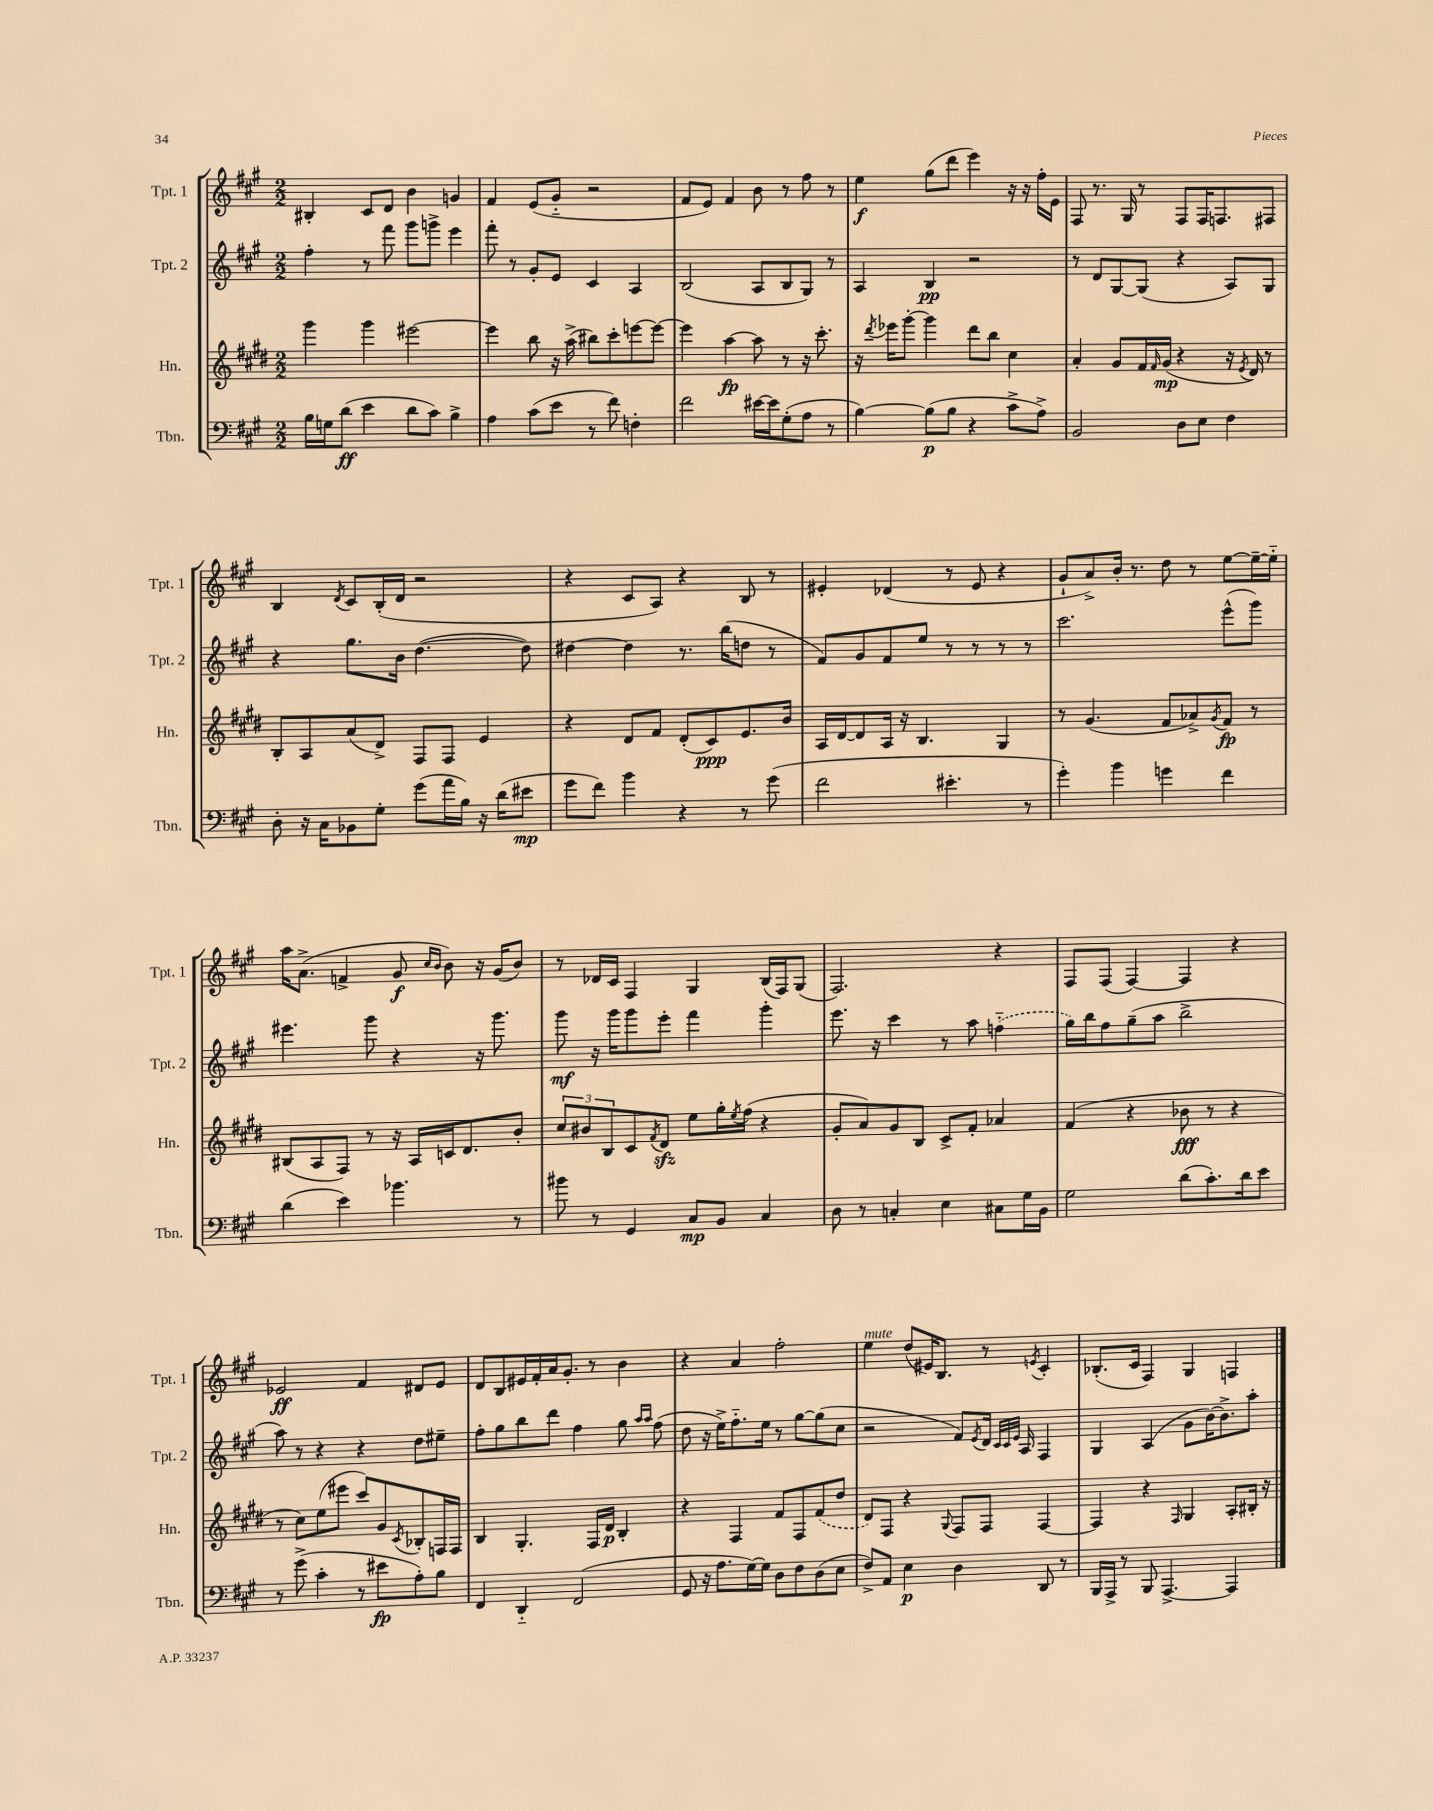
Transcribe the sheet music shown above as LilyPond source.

<<
\new StaffGroup <<
\new Staff = "s0" \with { instrumentName = "Tpt. 1" shortInstrumentName = "Tpt. 1" } {
    \clef treble \key a \major \numericTimeSignature \time 2/2
    bis4-. cis'8 d'8 b'4 g'4 |
    fis'4 e'8( gis'8-_ r2 |
    fis'8 e'8) fis'4 b'8 r8 fis''8 r8 |
    e''4\f gis''8( d'''8 e'''4) r16 r16 fis''16-. e'16 |
    fis8 r8. gis16 r8 fis8 fis16 f8. fis8 |
    b4 \acciaccatura { d'8 } cis'8 b16-.( d'16 r2 |
    r4 cis'8 a8) r4 b8 r8 |
    eis'4-. des'4( r8 eis'8 r4 |
    gis'8-! a'8->) b'16-. r8. d''8 r8 e''8~ e''16~-- e''16-_ |
    a''16 a'8.->( f'4-> gis'8\f \grace { cis''16 b'16 } b'8) r16 gis'16( b'8) |
    r8 des'16 cis'16 fis4 gis4 b16( fis16) gis8( |
    fis2.) r4 |
    fis8 fis8( fis4~) fis4 r4 |
    ees'2\ff fis'4 dis'8 ees'8 |
    d'8 b8 eis'16 fis'16-. a'16 gis'8.-. r8 b'4 |
    r4 a'4 fis''2-. |
    e''4^\markup { \italic "mute" } d''8( eis'16) b8. r8 \acciaccatura { e'8 } cis'4-. |
    bes8.-.( cis'16 fis4) gis4 f4 \bar "|." |
}
\new Staff = "s1" \with { instrumentName = "Tpt. 2" shortInstrumentName = "Tpt. 2" } {
    \clef treble \key a \major \numericTimeSignature \time 2/2
    fis''4-. r8 fis'''8 gis'''8 g'''8-> e'''4 |
    fis'''8-. r8 gis'8-. e'8 cis'4 a4 |
    b2( a8 b8 gis8) r8 |
    a4 b4\pp r2 |
    r8 d'8 gis8~ gis8( r4 a8) gis8 |
    r4 gis''8. b'16 d''4.~( d''8) |
    dis''4~ dis''4 r8. b''16( d''8 r8 |
    fis'8) gis'8 fis'8 e''8 r8 r8 r8 r8 |
    cis'''2. e'''8-^( gis'''8) |
    eis'''4. gis'''8 r4 r16 gis'''8. |
    gis'''8\mf r16 gis'''16 gis'''8 e'''8-. fis'''4 gis'''4-. |
    e'''8. r16 cis'''4 r8 a''8 \once \slurDashed f''4-_( |
    gis''16) b''16 fis''8 gis''8--( a''8 b''2-> |
    a''8) r8 r4 r4 d''8 eis''8-- |
    fis''8-. gis''8 b''8 d'''8 fis''4 gis''8 \grace { a''16 a''16 } fis''8( |
    d''8 r16 e''16->) fis''8.-_ e''16 r8 gis''8~ gis''8( cis''8 |
    r2 fis'8) \acciaccatura { e'8 } d'16 \grace { cis'32 cis'32 e'32 } a16 fis4 |
    gis4 a4( gis'8 b'16~) b'8.-> a''8-. \bar "|." |
}
\new Staff = "s2" \with { instrumentName = "Hn." shortInstrumentName = "Hn." } {
    \clef treble \key e \major \numericTimeSignature \time 2/2
    gis'''4 gis'''4 eis'''2~ |
    eis'''4 b''8 r16 a''16->( bis''8) cis'''8-. e'''8~ e'''8~ |
    e'''4 a''4~\fp a''8 r8 r16 cis'''8.-. |
    r16 \acciaccatura { dis'''8 } ees'''16 gis'''8~-. gis'''4 dis'''8 b''8 cis''4 |
    a'4-. gis'8 fis'16 \grace { fis'16 } gis'16\mp( r4 r16 \acciaccatura { e'8 } dis'16) r8 |
    b8-. a8 a'8( dis'8->) fis8 fis8 e'4 |
    r4 dis'8 fis'8 dis'8-.( cis'8\ppp) e'8. b'16 |
    a16 dis'16~ dis'8 a16 r16 b4. gis4 |
    r8 gis'4.( fis'8 aes'8->) \acciaccatura { gis'8 } fis'8\fp r8 |
    bis8( a8 fis8) r8 r16 a16 c'16 dis'8. b'8-. |
    \tuplet 3/2 { cis''8 bis'8 b8 } cis'8 \acciaccatura { fis'8 } dis'8\sfz e''8 gis''16-. \acciaccatura { e''8 } fis''16( r4 |
    gis'8-. a'8) gis'8 b8 cis'8-> fis'8-. aes'4 |
    fis'4( r4 bes'8\fff r8 r4 |
    r8 cis''8) e''8( eis'''8 cis'''8) gis'8 \acciaccatura { cis'8 } bes8-. f16 f16 |
    b4 gis4.-. fis16 dis'16\p b4-. |
    r4 fis4 fis'8 fis8 \once \slurDashed fis'8( dis''8 |
    dis'8) fis8 r4 \appoggiatura { gis8 } fis8 fis8 fis4~ |
    fis4 r4 \grace { fis16 } gis4 a8-. bis16-. r16 \bar "|." |
}
\new Staff = "s3" \with { instrumentName = "Tbn." shortInstrumentName = "Tbn." } {
    \clef bass \key a \major \numericTimeSignature \time 2/2
    b16 g16 d'8\ff( e'4 d'8 cis'8) b4-> |
    a4 cis'8( e'8 r8 fis'8) f4-. |
    fis'2 eis'16~ eis'16 gis8-.( a8 r8 |
    b4~) b8\p( b8 r4 cis'8-> a8->) |
    b,2 d8 e8 fis4 |
    d8-. r16 cis16 bes,8 gis8-. gis'8( a'16 b16) r16 d'16( eis'8\mp |
    gis'8 fis'8) b'4 r4 r8 gis'8( |
    fis'2 eis'4.-. r8 |
    gis'4-.) b'4 g'4 fis'4 |
    d'4( e'4) bes'4. r8 |
    bis'8 r8 gis,4 cis8\mp b,8 cis4 |
    d8 r8 c4-. e4 cis8 gis16 b,16 |
    gis2 d'8( cis'8.-.) d'16 e'8 |
    r8 gis'8->( cis'4-. r8 eis'8\fp a8-.) b8 |
    fis,4 d,4-_ fis,2( |
    gis,8 r16 a8. gis16~) gis16 d8 fis8 d8( e8 |
    fis8->) a,8 e4\p d4 d,8 r8 |
    b,,16 a,,16-> r8 b,,8 a,,4.~-> a,,4 \bar "|." |
}
>>
>>
\layout { \context { \Score \remove "Bar_number_engraver" } }
